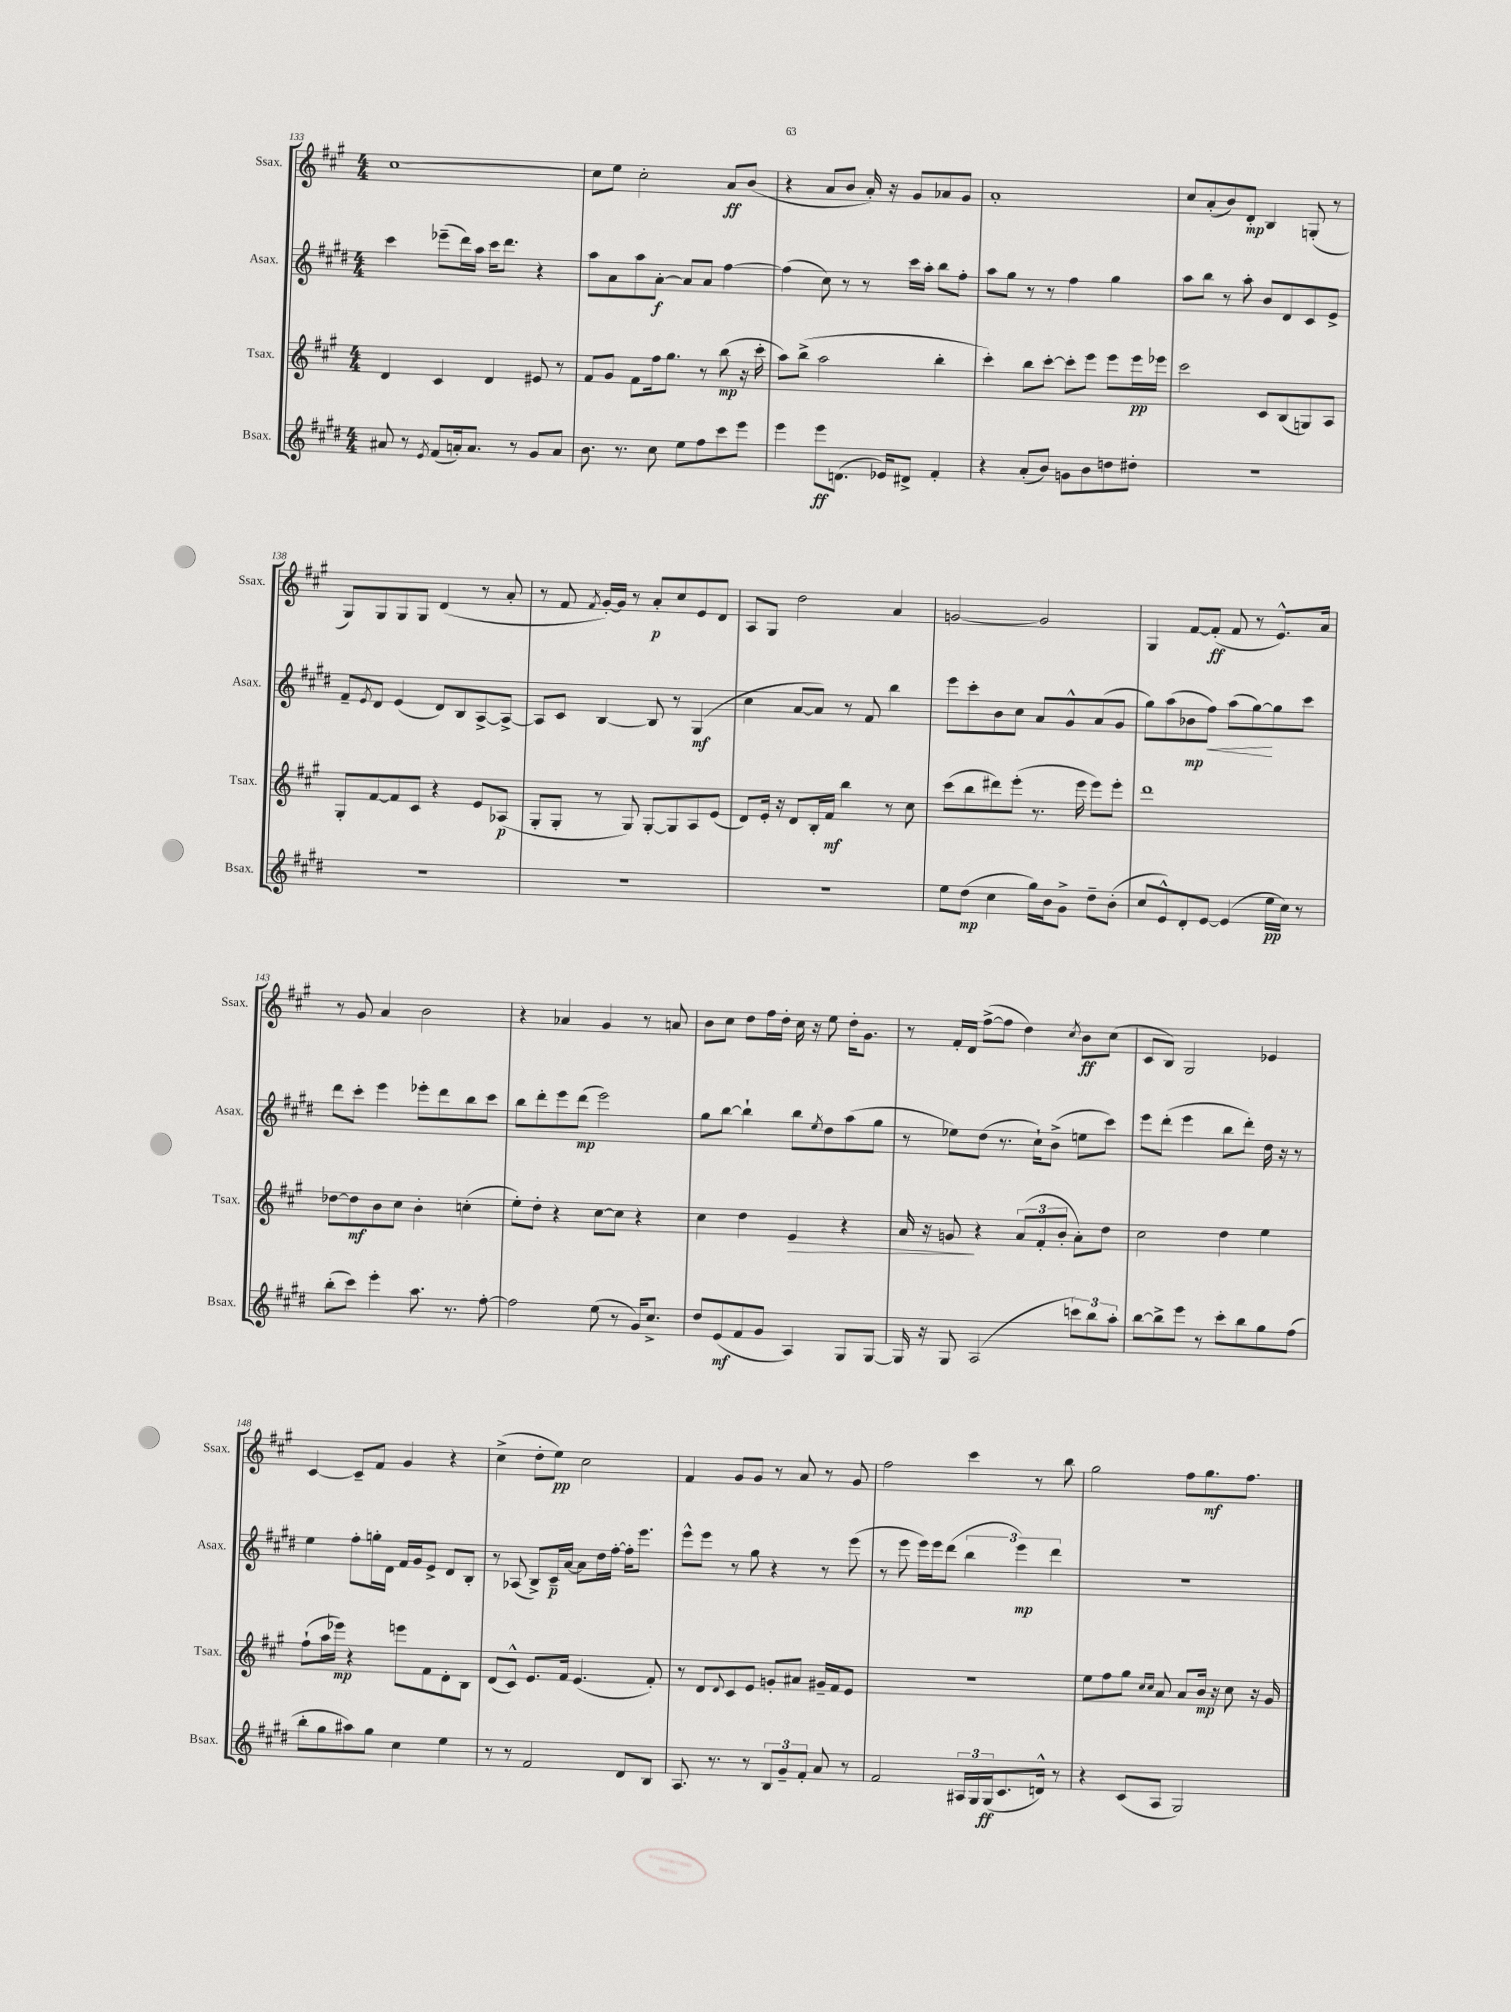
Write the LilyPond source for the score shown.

<<
\new StaffGroup <<
\new Staff = "s0" \with { instrumentName = "Ssax." shortInstrumentName = "Ssax." } {
    \clef treble \key a \major \numericTimeSignature \time 4/4
    cis''1~ |
    cis''8 e''8 cis''2-. a'8\ff b'8( |
    r4 a'8 b'8 a'16-.) r16 gis'8 aes'8 gis'8 |
    a'1-. |
    cis''8 a'8-.( b'8) d'8-.\mp b4 g8-.( r8 |
    gis8) gis8 gis8 gis8 d'4( r8 a'8-. |
    r8 fis'8 \acciaccatura { fis'8 } gis'16~-.) gis'16 r8 a'8-.\p cis''8 e'8 d'8 |
    a8 gis8 d''2 a'4 |
    g'2~ g'2 |
    gis4 fis'8~ fis'8-.\ff( fis'8 r8 e'8.-^) a'16 |
    r8 gis'8 a'4 b'2 |
    r4 aes'4 gis'4 r8 a'8 |
    b'8 cis''8 d''8 fis''16 d''16-. cis''16 r16 e''8 d''16-. gis'8. |
    r8 fis'16-. d'16 fis''8~->( fis''8 d''4) \acciaccatura { cis''8 } b'8\ff cis''8( |
    cis'8 b8) gis2 ees'4 |
    cis'4~ cis'8-- fis'8 gis'4 r4 |
    cis''4->( d''8-. e''8\pp) cis''2 |
    fis'4 gis'8 gis'8 r8 a'8 r8 gis'8 |
    fis''2 cis'''4 r8 b''8 |
    gis''2 fis''8 gis''8.\mf fis''8. \bar "|." |
}
\new Staff = "s1" \with { instrumentName = "Asax." shortInstrumentName = "Asax." } {
    \clef treble \key e \major \numericTimeSignature \time 4/4
    cis'''4 ees'''8--( dis'''16) a''16 cis'''16 dis'''8. r4 |
    a''8 a'8 a''8 a'8~-.\f a'8 a'8 fis''4~ |
    fis''4( cis''8) r8 r8 cis'''16 a''16-. b''8 fis''8-. |
    a''8 gis''8 r8 r8 fis''4 gis''4 |
    a''8 b''8 r8 a''8-. b'8 dis'8 cis'8 e'8-> |
    fis'8-- \acciaccatura { e'8 } dis'8 e'4( dis'8) b8 a8~-> a8~-> |
    a8 cis'8 b4~ b8 r8 gis4\mf( |
    cis''4 a'8~ a'8) r8 fis'8 b''4 |
    e'''8 cis'''8-. b'8 cis''8 a'8 gis'8-^ a'8( gis'8 |
    gis''8) a''8( bes'8\mp fis''8\<) a''8( gis''8~\!) gis''8 cis'''8 |
    dis'''8 cis'''8-. e'''4 ees'''8-. dis'''8 b''8 cis'''8 |
    b''8 dis'''8-. e'''8 dis'''8\mp( e'''2) |
    gis''8 b''8~ b''4-! b''8 \acciaccatura { e''8 } dis''8 a''8( gis''8 |
    r8 ees''8) dis''8( r8. cis''16-!) b'8->( e''8 cis'''8) |
    e'''8 dis'''8-.( e'''4 b''8 dis'''8-.) dis''16 r16 r8 |
    e''4 fis''8-. g''16-. dis'16 fis'16 gis'16 e'8-> dis'8 b8-. |
    r8 aes8( b8->) cis'16--\p a'16~ a'8 dis''16 fis''16~-. fis''16-. e'''8. |
    e'''8-^ e'''8 r8 gis''8 r4 r8 e'''8( |
    r8 e'''8 e'''16) e'''16 dis'''8( \tuplet 3/2 { b''4 e'''4\mp) dis'''4 } |
    R1 \bar "|." |
}
\new Staff = "s2" \with { instrumentName = "Tsax." shortInstrumentName = "Tsax." } {
    \clef treble \key a \major \numericTimeSignature \time 4/4
    d'4 cis'4 d'4 eis'8 r8 |
    fis'8 gis'8 fis'8 fis''16 gis''8. r8 b''8\mp( r16 cis'''16-. |
    a''8) b''8->( a''2 b''4-. |
    cis'''4-.) b''8 cis'''8~-. cis'''8-. e'''8 e'''8 e'''16\pp ees'''16 |
    cis'''2 cis'8 b8( g8) a8 |
    gis8-. fis'8~ fis'8 cis'8 r4 e'8 aes8\p( |
    gis8-. gis8-. r8 gis8) gis8~-. gis8 a8 e'8( |
    d'8) e'16-. r16 d'8 b16-. fis'16\mf b''4 r8 cis''8 |
    cis'''8( b''8 dis'''8) e'''8-.( r8. e'''16 e'''8) e'''8-. |
    d'''1 |
    des''8~ des''8\mf b'8 cis''8 b'4-. c''4-.( |
    e''8-.) d''8-. r4 cis''8~ cis''8 r4 |
    cis''4 d''4 e'4\> r4 |
    a'16 r16 g'8\! r4 \tuplet 3/2 { a'8( fis'8-. b'8-. } a'8-.) d''8 |
    cis''2 d''4 e''4 |
    fis''8-!( a''16 ees'''16\mp) r4 e'''8 fis'8 d'8-. b8 |
    d'8( cis'8-^) e'8. fis'16 e'4.( fis'8-.) |
    r8 d'8 \appoggiatura { d'8 } cis'8 e'8 g'8-. ais'8 gis'16-- fis'16 e'8 |
    r1 |
    e''8 fis''8 gis''8 \grace { cis''16 cis''16 } a'8 a'8 b'16\mp r16 cis''8 r16 gis'16 \bar "|." |
}
\new Staff = "s3" \with { instrumentName = "Bsax." shortInstrumentName = "Bsax." } {
    \clef treble \key e \major \numericTimeSignature \time 4/4
    ais'8 r8 \acciaccatura { e'8 } fis'8( a'16-.) a'8. r8 gis'8 a'8 |
    b'8. r8. cis''8 e''8 fis''8 cis'''8 e'''8 |
    e'''4 e'''8\ff d'8.( ees'16) dis'8-> fis'4-. |
    r4 a'8-.( b'8) g'8 b'8 d''8 dis''8-. |
    R1 |
    R1 |
    R1 |
    R1 |
    e''8 dis''8\mp( cis''4 gis''16) b'16 gis'8-> dis''8-- b'8-.( |
    cis''8 e'8-^) dis'8-. e'8~ e'4( e''16\pp cis''16) r8 |
    b''8-.( cis'''8) e'''4-. a''8. r8. fis''8~-. |
    fis''2 e''8( r8 gis'16) cis''8.-> |
    dis''8 e'8\mf( fis'8 gis'8 a4) gis8 gis8~ |
    gis16 r16 gis8 a2( \tuplet 3/2 { c'''8) b''8 a''8-. } |
    b''8~ b''8-> e'''8 r8 cis'''8-. b''8 gis''8 fis''8( |
    b''8-. gis''8 ais''8) gis''8 cis''4 e''4 |
    r8 r8 fis'2 dis'8 b8 |
    a8. r8. r8 \tuplet 3/2 { b8 gis'8-- fis'8-. } a'8 r8 |
    fis'2 \tuplet 3/2 { ais16 gis16 gis16\ff( } cis'8. d'16-^) r8 |
    r4 cis'8( a8 gis2) \bar "|." |
}
>>
>>
\layout { \context { \Score currentBarNumber = #133 } }
